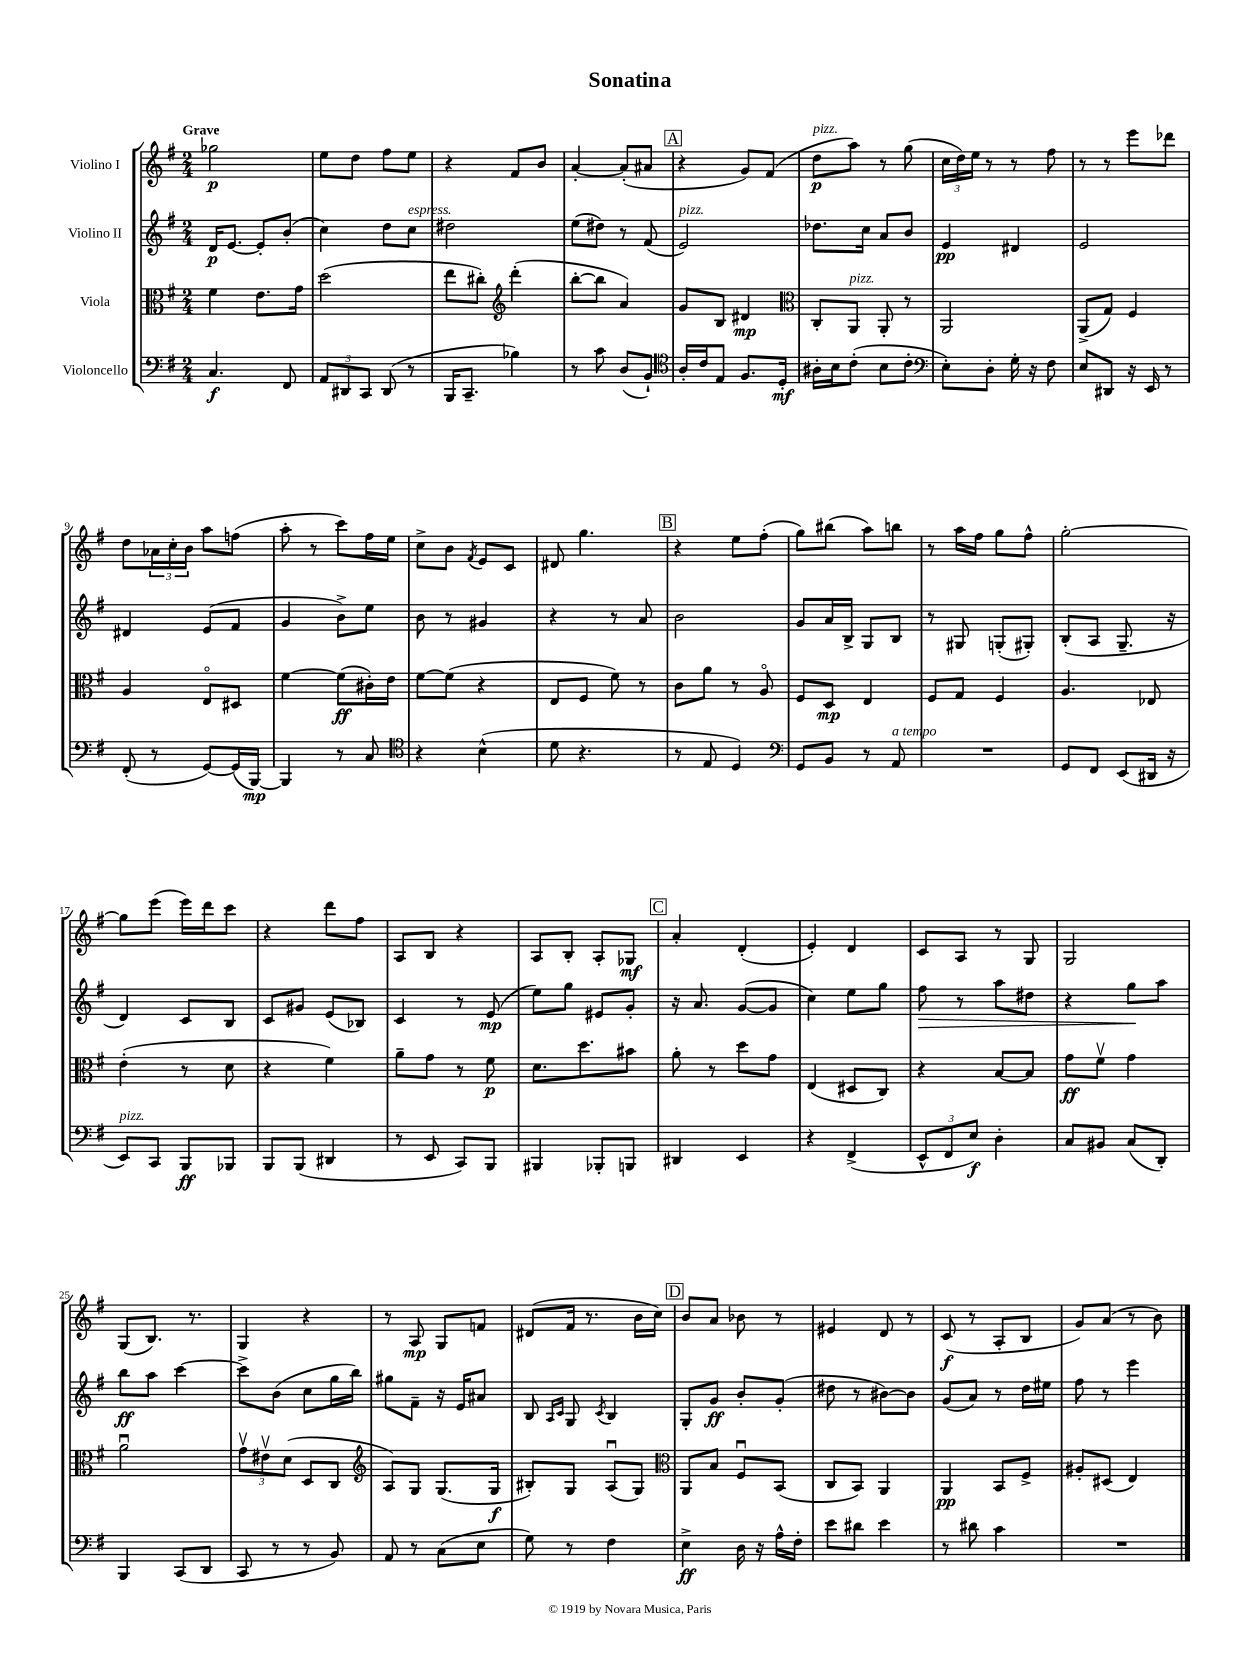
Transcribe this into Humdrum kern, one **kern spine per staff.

**kern	**dynam	**kern	**dynam	**kern	**dynam	**kern	**dynam
*part4	*part4	*part3	*part3	*part2	*part2	*part1	*part1
*staff4	*staff4	*staff3	*staff3	*staff2	*staff2	*staff1	*staff1
*I"Violoncello	*	*I"Viola	*	*I"Violino II	*	*I"Violino I	*
*clefF4	*	*clefC3	*	*clefG2	*	*clefG2	*
*k[f#]	*	*k[f#]	*	*k[f#]	*	*k[f#]	*
*M2/4	*	*M2/4	*	*M2/4	*	*M2/4	*
=1	=1	=1	=1	=1	=1	=1	=1
!	!	!	!	!	!	!LO:TX:a:B:t=Grave	!
4.C/	f	4f#\	.	16d/KL	p	2gg-X\	p
.	.	.	.	[8.e/J	.	.	.
.	.	8.e\L	.	8e'/L]	.	.	.
8FF#/	.	.	.	(8b'/J	.	.	.
.	.	16g\Jk	.	.	.	.	.
=2	=2	=2	=2	=2	=2	=2	=2
12AA/L	.	(2dd\	.	4cc\)	.	8ee\L	.
12DD#X/	.	.	.	.	.	.	.
.	.	.	.	.	.	8dd\J	.
12CC/J	.	.	.	.	.	.	.
(8DD#/	.	.	.	8dd\L	.	8ff#\L	.
!	!	!	!	!LO:TX:a:i:t=espress.	!	!	!
8r	.	.	.	8cc\J	.	8ee\J	.
=3	=3	=3	=3	=3	=3	=3	=3
16BBB/KL	.	8ee\L	.	2dd#X\	.	4r	.
8.CC~/J	.	.	.	.	.	.	.
.	.	8cc#X'\J)	.	.	.	.	.
*	*	*clefG2	*	*	*	*	*
4B-X\)	.	(4ddd'\	.	.	.	8f#/L	.
.	.	.	.	.	.	8b/J	.
=4	=4	=4	=4	=4	=4	=4	=4
8r	.	[8bb'\L	.	(8ee\L	.	[4a'/	.
8c\	.	8bb\J]	.	8dd#X\J)	.	.	.
(8D/L	.	4a/)	.	8r	.	(8a'/L]	.
8BB`/J)	.	.	.	(8f#/	.	8a#X/J	.
!!LO:REH:place=s1:t=A
=5	=5	=5	=5	=5	=5	=5	=5
*clefC4	*	*	*	*	*	*	*
!	!	!	!	!LO:TX:a:i:t=pizz.	!	!	!
16A'/LL	.	8g/L	.	2e/)	.	4r	.
16c/J	.	.	.	.	.	.	.
8E/J	.	8B/J	.	.	.	.	.
8.F#/L	.	4d#X/	mp	.	.	8g/L)	.
.	.	.	.	.	.	(8f#/J	.
16D'/Jk	mf	.	.	.	.	.	.
=6	=6	=6	=6	=6	=6	=6	=6
*	*	*clefC3	*	*	*	*	*
!	!	!	!	!	!	!LO:TX:a:i:t=pizz.	!
16A#X'\LL	.	8C'/L	.	8.dd-X\L	.	8dd\L	p
16B\J	.	.	.	.	.	.	.
!	!	!LO:TX:a:i:t=pizz.	!	!	!	!	!
(8c'\J	.	8AA/J	.	.	.	8aa\J)	.
.	.	.	.	16cc\Jk	.	.	.
8B\L	.	8AA'/	.	8a/L	.	8r	.
8c'\J	.	8r	.	8b/J	.	(8gg\	.
=7	=7	=7	=7	=7	=7	=7	=7
*clefF4	*	*	*	*	*	*	*
8E'\L)	.	2AA/	.	4e/	pp	24cc\LL	.
.	.	.	.	.	.	24dd\)	.
.	.	.	.	.	.	24ee\JJ	.
8D'\J	.	.	.	.	.	8r	.
16G'\	.	.	.	4d#X/	.	8r	.
16r	.	.	.	.	.	.	.
8F#\	.	.	.	.	.	8ff#\	.
=8	=8	=8	=8	=8	=8	=8	=8
8E/L	.	(8AA^/L	.	2e/	.	8r	.
8DD#X/J	.	8G/J)	.	.	.	8r	.
16r	.	4F#/	.	.	.	8eee\L	.
16EE/	.	.	.	.	.	.	.
8r	.	.	.	.	.	8ddd-X\J	.
!!LO:LB:g=z
=9	=9	=9	=9	=9	=9	=9	=9
(8FF#'/	.	4A/	.	4d#X/	.	8dd\L	.
8r	.	.	.	.	.	24a-X\L	.
.	.	.	.	.	.	24cc'\	.
.	.	.	.	.	.	24b\JJ	.
[8GG/L)	.	8E/L	.	(8e/L	.	8aa\L	.
(16GG/L]	.	8D#X/J	.	8f#/J	.	(8ffn\J	.
[16BBB/JJ)	mp	.	.	.	.	.	.
=10	=10	=10	=10	=10	=10	=10	=10
4BBB/]	.	[4f#\	.	4g/	.	8aa'\	.
.	.	.	.	.	.	8r	.
8r	.	(8f#\L]	ff	8b^\L)	.	8ccc\L)	.
8C/	.	16c#X'\L)	.	8ee\J	.	16ff#\L	.
.	.	16e\JJ	.	.	.	16ee\JJ	.
=11	=11	=11	=11	=11	=11	=11	=11
*clefC4	*	*	*	*	*	*	*
4r	.	[8f#\L	.	8b\	.	8cc^\L	.
.	.	(8f#\J]	.	8r	.	8b\J	.
.	.	.	.	.	.	8qf#/	.
(4B^^\	.	4r	.	4g#X/	.	8e/L	.
.	.	.	.	.	.	8c/J	.
=12	=12	=12	=12	=12	=12	=12	=12
8d\	.	8E/L	.	4r	.	8d#X/	.
4.r	.	8F#/J	.	.	.	4.gg\	.
.	.	8f#\)	.	8r	.	.	.
.	.	8r	.	8a/	.	.	.
!!LO:REH:place=s1:t=B
=13	=13	=13	=13	=13	=13	=13	=13
8r	.	8c\L	.	2b\	.	4r	.
8E/	.	8a\J	.	.	.	.	.
4D/)	.	8r	.	.	.	8ee\L	.
.	.	8A/	.	.	.	(8ff#'\J	.
=14	=14	=14	=14	=14	=14	=14	=14
*clefF4	*	*	*	*	*	*	*
8GG/L	.	8F#/L	.	8g/L	.	8gg\L)	.
8BB/J	.	8D/J	mp	16a/L	.	(8bb#X\J	.
.	.	.	.	16B^/JJ	.	.	.
8r	.	4E/	.	8G/L	.	8aa\L)	.
!LO:TX:a:i:t=a tempo	!	!	!	!	!	!	!
8AA/	.	.	.	8B/J	.	8bbn\J	.
=15	=15	=15	=15	=15	=15	=15	=15
2r	.	8F#/L	.	8r	.	8r	.
.	.	8G/J	.	8G#X/	.	16aa\LL	.
.	.	.	.	.	.	16ff#\JJ	.
.	.	4F#/	.	(8Gn'/L	.	8gg\L	.
.	.	.	.	8G#X'/J)	.	8ff#^^\J	.
=16	=16	=16	=16	=16	=16	=16	=16
8GG/L	.	4.A/	.	(8B'/L	.	[2gg'\	.
8FF#/J	.	.	.	8A/J	.	.	.
(8EE/L	.	.	.	8.G~/	.	.	.
16DD#X/Jk	.	8E-X/	.	.	.	.	.
16r	.	.	.	16r	.	.	.
!!LO:LB:g=z
=17	=17	=17	=17	=17	=17	=17	=17
!LO:TX:a:i:t=pizz.	!	!	!	!	!	!	!
8EE/L)	.	(4e'\	.	4d/)	.	8gg\L]	.
8CC/J	.	.	.	.	.	(8eee\J	.
8BBB/L	ff	8r	.	8c/L	.	16eee\LL)	.
.	.	.	.	.	.	16ddd\J	.
8BBB-X/J	.	8d\	.	8B/J	.	8ccc\J	.
=18	=18	=18	=18	=18	=18	=18	=18
8BBB/L	.	4r	.	8c/L	.	4r	.
(8BBB/J	.	.	.	8g#X/J	.	.	.
4DD#X/	.	4f#\)	.	(8e/L	.	8ddd\L	.
.	.	.	.	8B-X/J)	.	8ff#\J	.
=19	=19	=19	=19	=19	=19	=19	=19
8r	.	8a~\L	.	4c/	.	8A/L	.
8EE/	.	8g\J	.	.	.	8B/J	.
8CC/L)	.	8r	.	8r	.	4r	.
8BBB/J	.	8f#\	p	(8e/	mp	.	.
=20	=20	=20	=20	=20	=20	=20	=20
4BBB#X/	.	8.d\L	.	8ee\L)	.	8A/L	.
.	.	.	.	8gg\J	.	8B'/J	.
.	.	8.dd\	.	.	.	.	.
8BBB-X'/L	.	.	.	8e#X/L	.	8A'/L	.
8BBBn/J	.	8b#X\J	.	8g'/J	.	8G-X/J	mf
!!LO:REH:place=s1:t=C
=21	=21	=21	=21	=21	=21	=21	=21
4DD#X/	.	8a'\	.	16r	.	4a'/	.
.	.	.	.	8.a/	.	.	.
.	.	8r	.	.	.	.	.
4EE/	.	8dd\L	.	([8g/L	.	(4d'/	.
.	.	8g\J	.	8g/J]	.	.	.
=22	=22	=22	=22	=22	=22	=22	=22
4r	.	(4E/	.	4cc\)	.	4e'/)	.
(4FF#^/	.	8D#X/L	.	8ee\L	.	4d/	.
.	.	8C/J)	.	8gg\J	.	.	.
=23	=23	=23	=23	=23	=23	=23	=23
!	!	!	!	!	!LO:HP:b	!	!
12EE^^/L	.	4r	.	8ff#\	>	8c/L	.
12FF#/	.	.	.	.	.	.	.
.	.	.	.	8r	.	8A/J	.
12E/J)	f	.	.	.	.	.	.
4D'\	.	[8B/L	.	8aa\L	.	8r	.
.	.	8B/J]	.	8dd#X\J	.	8G/	.
=24	=24	=24	=24	=24	=24	=24	=24
8C/L	.	8g\L	ff	4r	.	2G/	.
8BB#X/J	.	8f#v\J	.	.	.	.	.
(8C/L	.	4g\	.	8gg\L	.	.	.
8DD'/J)	.	.	.	8aa\J	]	.	.
!!LO:LB:g=z
=25	=25	=25	=25	=25	=25	=25	=25
4BBB/	.	2au\	.	8bb\L	ff	(8G/L	.
.	.	.	.	8aa\J	.	8.B/J)	.
(8CC/L	.	.	.	[4ccc\	.	.	.
.	.	.	.	.	.	8.r	.
8DD/J	.	.	.	.	.	.	.
=26	=26	=26	=26	=26	=26	=26	=26
8CC/	.	12gv\L	.	8ccc^\L]	.	4G/	.
.	.	12e#Xv\	.	.	.	.	.
8r	.	.	.	(8b\J	.	.	.
.	.	(12d\J	.	.	.	.	.
8r	.	8D/L	.	8cc\L	.	4r	.
8BB/)	.	8C/J	.	16gg\L	.	.	.
.	.	.	.	16bb\JJ)	.	.	.
=27	=27	=27	=27	=27	=27	=27	=27
*	*	*clefG2	*	*	*	*	*
8AA/	.	8A/L)	.	8gg#X\L	.	8r	.
8r	.	8G/J	.	8f#~\J	.	8A/	mp
(8C\L	.	(8.G/L	.	16r	.	8G/L	.
.	.	.	.	16e/KL	.	.	.
8E\J	.	.	.	8a#X/J	.	8fn/J	.
.	.	16G/Jk	f	.	.	.	.
=28	=28	=28	=28	=28	=28	=28	=28
8G\)	.	8B#X'/L)	.	8B/	.	(8d#X/L	.
.	.	.	.	16qqA/LL	.	.	.
.	.	.	.	16qqc/JJ	.	.	.
8r	.	8G/J	.	8G/	.	16f#/Jk	.
.	.	.	.	.	.	8.r	.
.	.	.	.	8qc/	.	.	.
4F#\	.	(8Au/L	.	4B/	.	.	.
.	.	8G/J)	.	.	.	16b\LL	.
.	.	.	.	.	.	16cc\JJ)	.
!!LO:REH:place=s1:t=D
=29	=29	=29	=29	=29	=29	=29	=29
*	*	*clefC3	*	*	*	*	*
4E^\	ff	8AA/L	.	8G'/L	.	8b/L	.
.	.	8B/J	.	8g/J	ff	8a/J	.
16D\	.	8F#u/L	.	8b'/L	.	8b-X\	.
16r	.	.	.	.	.	.	.
16A^^\LL	.	(8BB/J	.	(8g'/J	.	8r	.
16F#'\JJ	.	.	.	.	.	.	.
=30	=30	=30	=30	=30	=30	=30	=30
8e\L	.	8C/L	.	8dd#X\	.	4e#X/	.
8d#X\J	.	8BB/J)	.	8r	.	.	.
4e\	.	4AA/	.	[8b#X\L)	.	8d/	.
.	.	.	.	8b#\J]	.	8r	.
=31	=31	=31	=31	=31	=31	=31	=31
8r	.	4AA/	pp	(8g/L	.	(8c/	f
8d#X\	.	.	.	8a/J)	.	8r	.
4c\	.	8BB/L	.	8r	.	8A'/L	.
.	.	8F#^/J	.	16dd\LL	.	8B/J	.
.	.	.	.	16ee#X\JJ	.	.	.
=32	=32	=32	=32	=32	=32	=32	=32
2r	.	8A#X'/L	.	8ff#\	.	8g/L)	.
.	.	(8D#X/J	.	8r	.	(8a/J	.
.	.	4E/)	.	4eee\	.	8r	.
.	.	.	.	.	.	8b\)	.
==	==	==	==	==	==	==	==
*-	*-	*-	*-	*-	*-	*-	*-
